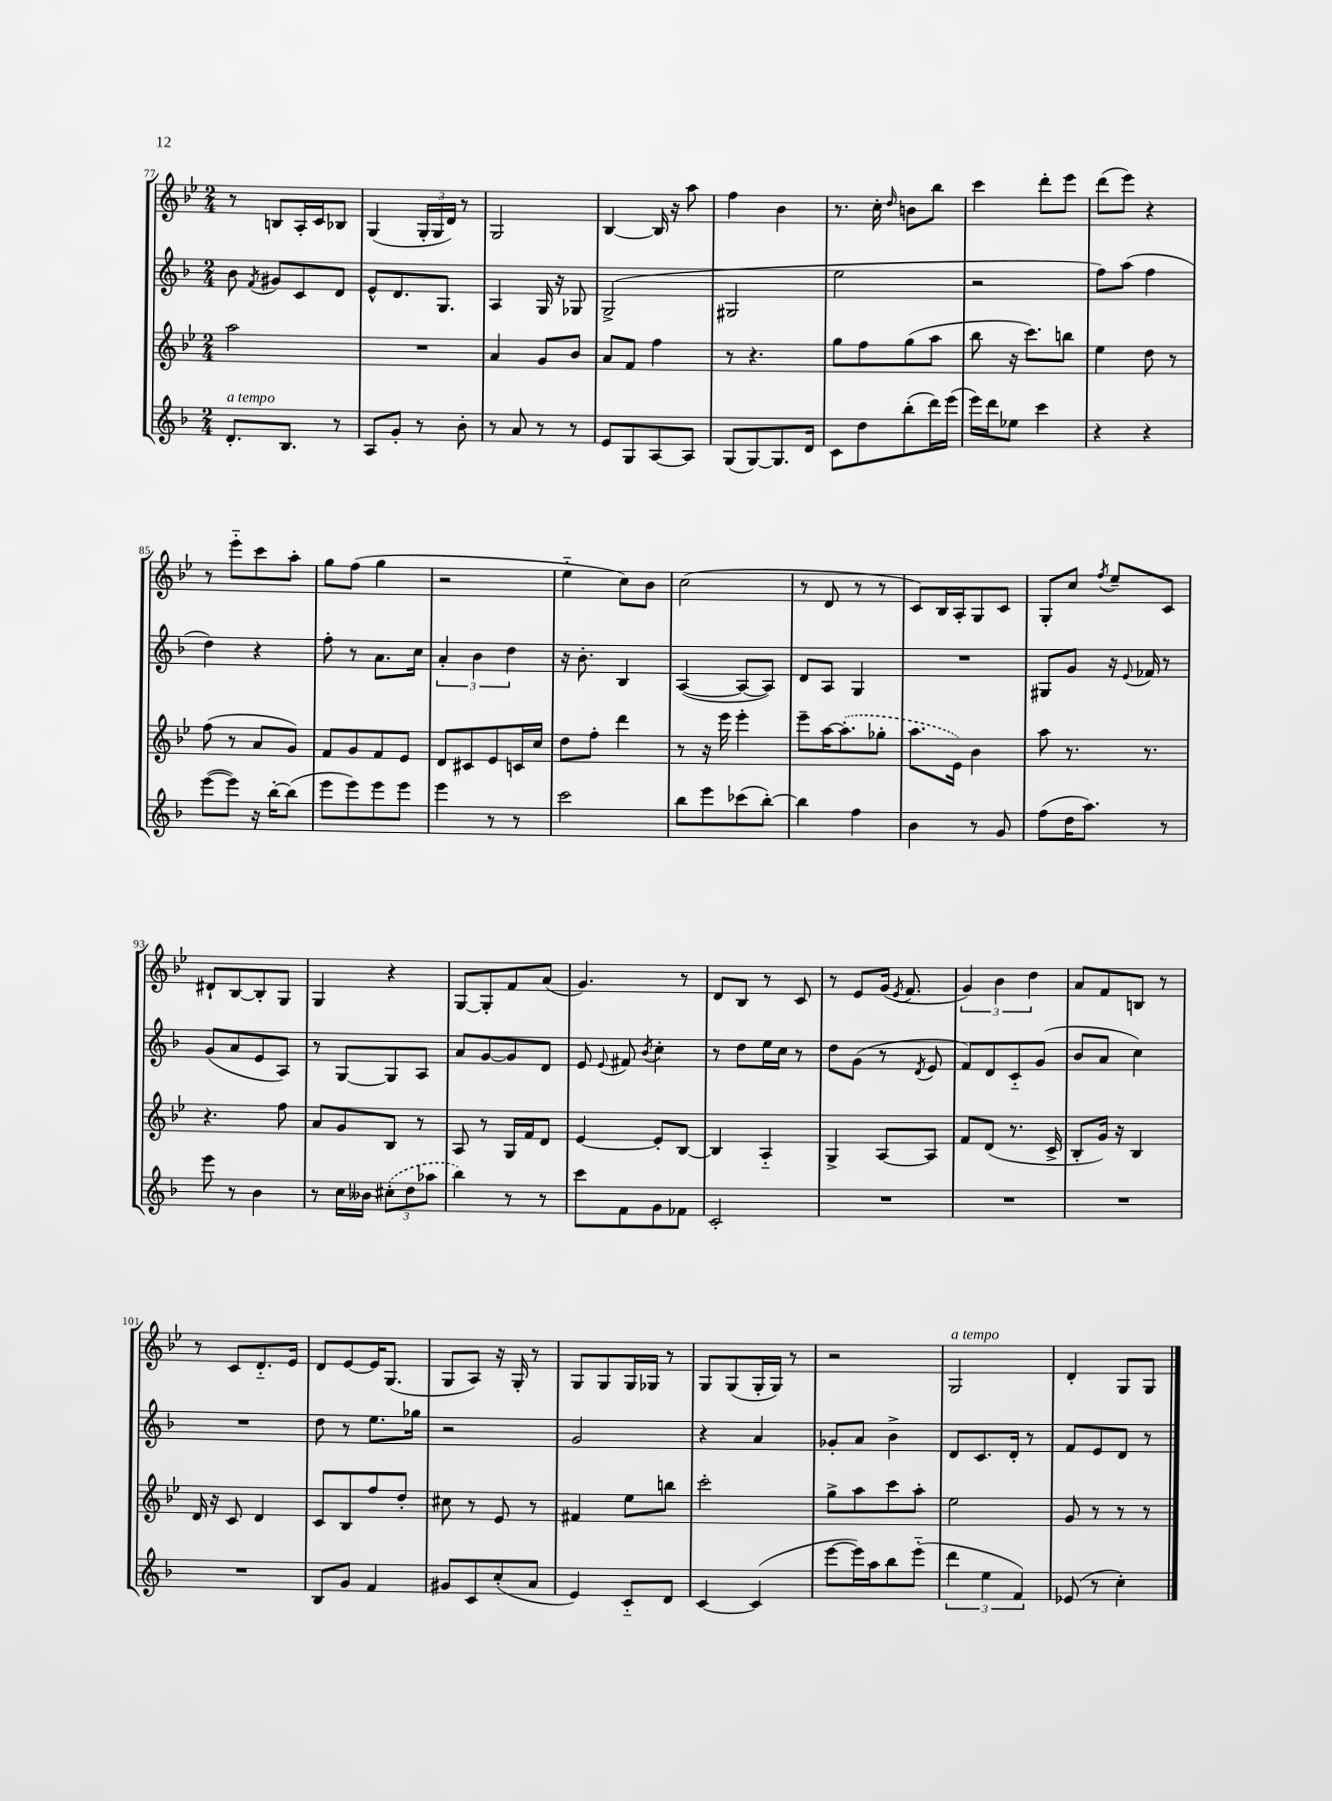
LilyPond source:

<<
\new StaffGroup <<
\new Staff = "s0" {
    \clef treble \key bes \major \numericTimeSignature \time 2/4
    \autoBeamOff r8 b8[ a16-. c'16 bes8] |
    g4( \tuplet 3/2 { g16[-. g16 d'16]) } r8 |
    g2 |
    bes4~ bes16 r16 a''8 |
    f''4 bes'4 |
    r8. c''16-. \grace { d''16 } b'8[ bes''8] |
    c'''4 d'''8[-. ees'''8] |
    d'''8[( ees'''8]) r4 |
    r8 ees'''8[-_ c'''8 a''8]-. |
    g''8[ f''8]( g''4 |
    r2 |
    ees''4-_ c''8[) bes'8] |
    c''2( |
    r8 d'8 r8 r8 |
    c'8[) bes16 a16-. g8 c'8] |
    g8[-. c''8] \acciaccatura { f''8 } ees''8[-- c'8] |
    dis'8[-! bes8~ bes8-. g8] |
    g4 r4 |
    g8[~ g8-. f'8 a'8]( |
    g'4.) r8 |
    d'8[ bes8] r8 c'8 |
    r8 ees'8[ g'16]( \acciaccatura { ees'8 } f'8. |
    \tuplet 3/2 { g'4) bes'4 d''4 } |
    a'8[ f'8 b8] r8 |
    r8 c'8[ d'8.-_ ees'16] |
    d'8[ ees'8~ ees'16 g8.]( |
    g8[ a8]) r16 g16-. r8 |
    g8[ g8 g16 ges16] r8 |
    g8[ g8( g16-. g16]) r8 |
    r2 |
    g2^\markup { \italic "a tempo" } |
    d'4-. g8[ g8] \bar "|." |
}
\new Staff = "s1" {
    \clef treble \key f \major \numericTimeSignature \time 2/4
    \autoBeamOff bes'8 \acciaccatura { f'8 } gis'8[ c'8 d'8] |
    e'8[-^ d'8. g8.] |
    a4 g16 r16 ges8 |
    g2->( |
    gis2 |
    e''2 |
    r2 |
    f''8[) a''8]( f''4 |
    d''4) r4 |
    f''8-. r8 a'8.[ c''16] |
    \tuplet 3/2 { a'4-. bes'4 d''4 } |
    r16 bes'8.-. bes4 |
    a4~( a8[~ a8]) |
    d'8[ a8] g4 |
    R2 |
    gis8[ g'8] r16 \appoggiatura { e'8 } fes'16 r8 |
    g'8[( a'8 e'8 a8]) |
    r8 g8[~ g8 a8] |
    a'8[ g'8~ g'8 d'8] |
    e'8 \appoggiatura { e'8 } fis'8 \acciaccatura { bes'8 } c''4-. |
    r8 d''8[ e''16 c''16] r8 |
    d''8[ g'8]( r8 \acciaccatura { d'8 } e'8 |
    f'8[) d'8 c'8-_ g'8]( |
    bes'8[ a'8] c''4) |
    R2 |
    d''8 r8 e''8.[ ges''16] |
    r2 |
    g'2 |
    r4 a'4 |
    ges'8[-. a'8] bes'4-> |
    d'8[ c'8. d'16]-. r8 |
    f'8[ e'8 d'8] r8 \bar "|." |
}
\new Staff = "s2" {
    \clef treble \key bes \major \numericTimeSignature \time 2/4
    \autoBeamOff a''2 |
    R2 |
    a'4 g'8[ bes'8] |
    a'8[ f'8] f''4 |
    r8 r4. |
    g''8[ f''8 g''8( a''8] |
    bes''8 r16 c'''8.[) b''8] |
    ees''4 d''8 r8 |
    f''8( r8 a'8[ g'8]) |
    f'8[ g'8 f'8 ees'8] |
    d'8[ cis'8 ees'8 c'16 c''16] |
    d''8[ f''8]-. d'''4 |
    r8 r16 ees'''16 ees'''4-. |
    ees'''8[-- a''16~ \once \slurDashed a''8.-.( ges''8]-. |
    a''8.[ ees'16]) bes'4 |
    a''8 r8. r8. |
    r4. f''8 |
    a'8[ g'8 bes8] r8 |
    a8 r8 g16[ f'16 d'8] |
    ees'4~ ees'8[-. bes8]~ |
    bes4 a4-_ |
    g4-> a8[~ a8] |
    f'8[ d'8]( r8. c'16-> |
    bes8[-. g'16]) r16 bes4 |
    d'16 r16 c'8 d'4 |
    c'8[ bes8 f''8 d''8]-. |
    cis''8 r8 ees'8 r8 |
    fis'4 ees''8[ b''8] |
    c'''2-. |
    g''8[-> a''8 c'''8 a''8]-. |
    ees''2 |
    g'8 r8 r8 r8 \bar "|." |
}
\new Staff = "s3" {
    \clef treble \key f \major \numericTimeSignature \time 2/4
    \autoBeamOff d'8.[-.^\markup { \italic "a tempo" } bes8.] r8 |
    a8[ g'8]-. r8 bes'8-. |
    r8 a'8 r8 r8 |
    e'8[ g8 a8~ a8] |
    g8[( g8~) g8. d'16] |
    c'8[ d''8 bes''8-.( d'''16) e'''16]( |
    e'''16[) d'''16 ees''8] c'''4 |
    r4 r4 |
    e'''8[~( e'''8]) r16 bes''16[~-. bes''8]( |
    e'''8[ e'''8) e'''8 e'''8] |
    e'''4 r8 r8 |
    c'''2 |
    bes''8[ e'''8 ces'''8( bes''8]~-.) |
    bes''4 f''4 |
    bes'4 r8 g'8 |
    f''8[( d''16 a''8.]) r8 |
    e'''8 r8 bes'4 |
    r8 c''16[ beses'16] \tuplet 3/2 { \once \slurDashed cis''8[-.( d''8 aes''8] } |
    bes''4) r8 r8 |
    c'''8[ f'8 g'8 fes'8] |
    c'2-. |
    R2 |
    R2 |
    R2 |
    R2 |
    bes8[ g'8] f'4 |
    gis'8[ c'8 c''8-.( a'8] |
    e'4) c'8[-_ d'8] |
    c'4~ c'4( |
    e'''8[~ e'''16) a''16 bes''8 e'''8]-_( |
    \tuplet 3/2 { d'''4 e''4 f'4) } |
    ees'8( r8 c''4-.) \bar "|." |
}
>>
>>
\layout { \context { \Score currentBarNumber = #77 } }
